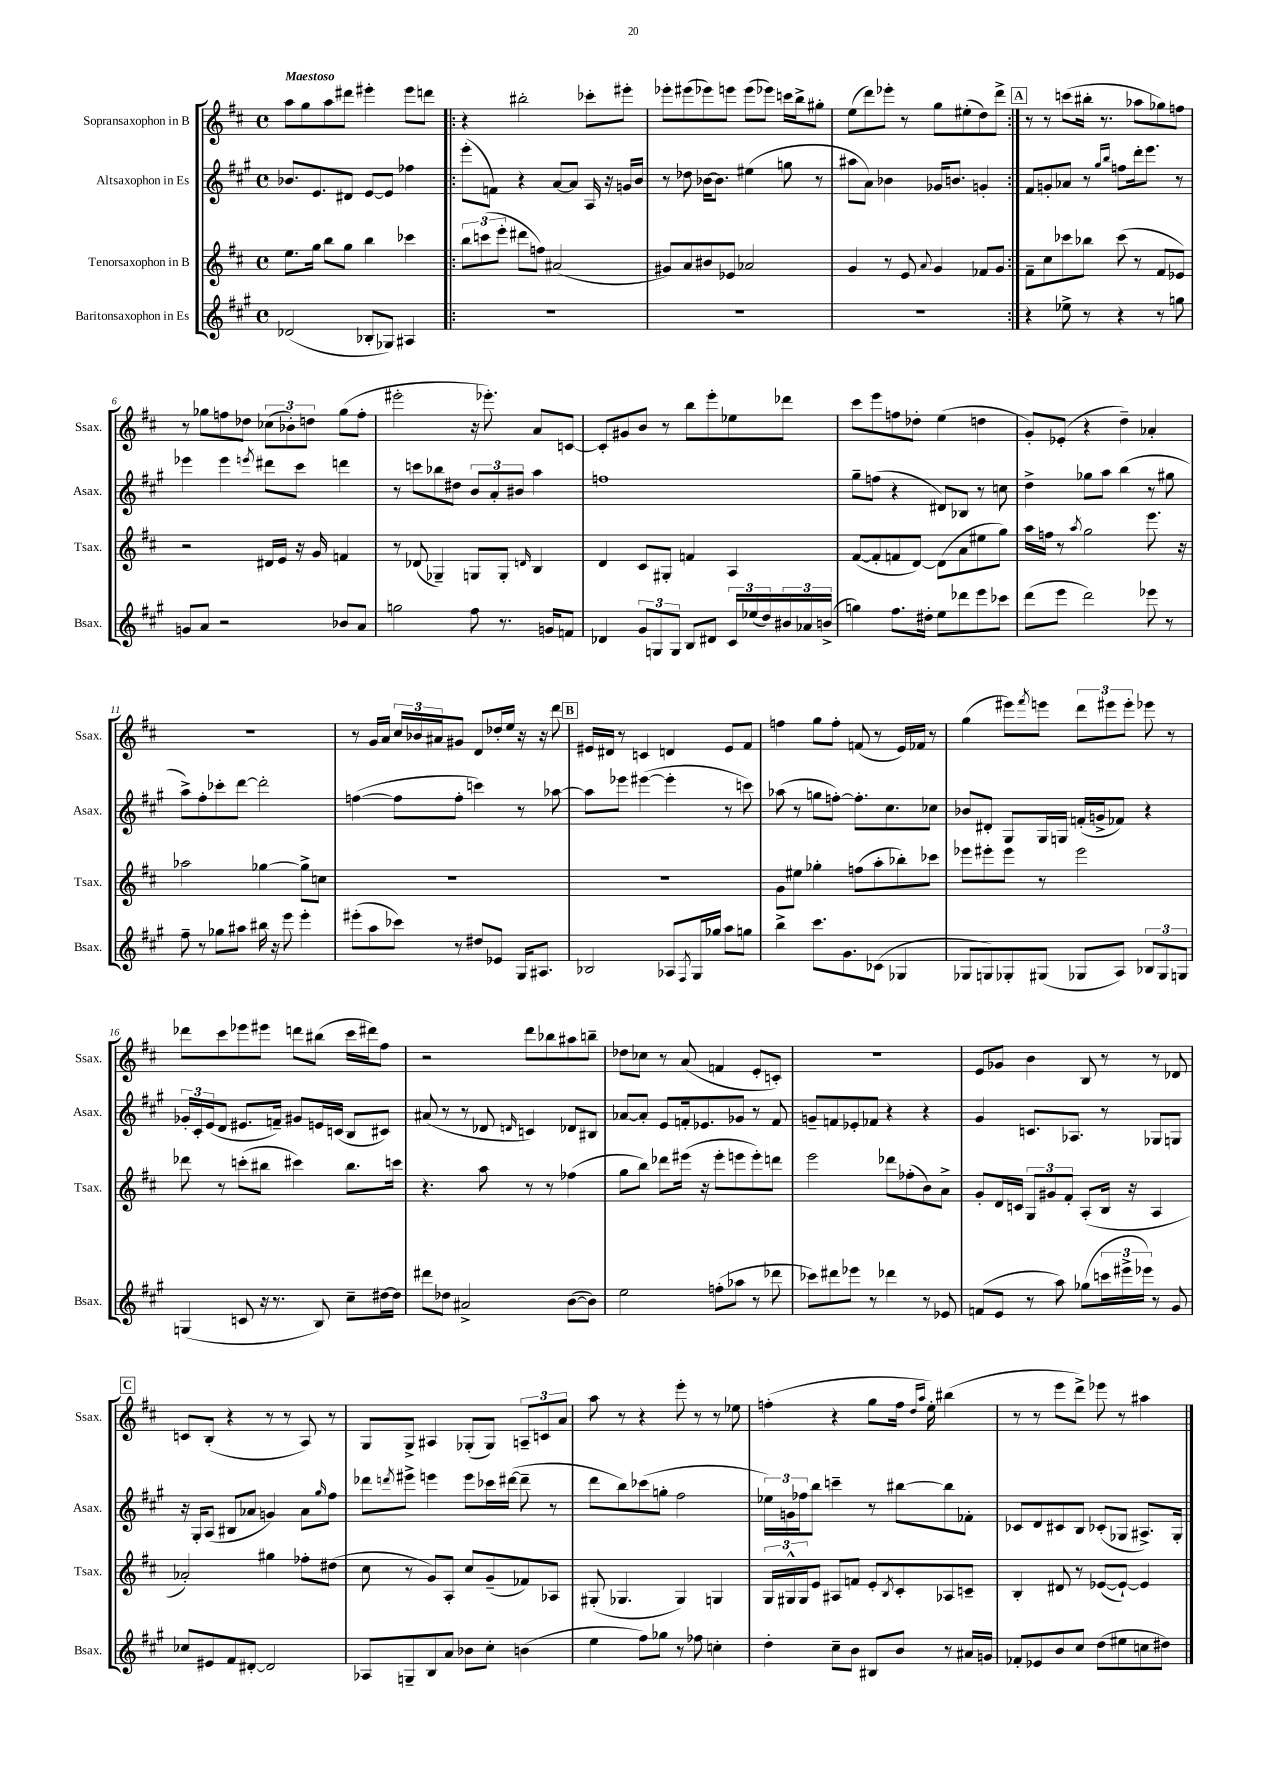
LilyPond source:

<<
\new StaffGroup <<
\new Staff = "s0" \with { instrumentName = "Sopransaxophon in B" shortInstrumentName = "Ssax." } {
    \clef treble \key d \major \defaultTimeSignature \time 4/4 \tempo "Maestoso"
    a''8 g''8 a''8 dis'''8 eis'''4-. eis'''8 d'''8 |
    \repeat volta 2 { r4 bis''2-. ces'''8-. eis'''8-. |
    ees'''8-. eis'''8( ees'''8) e'''8 e'''8( ees'''8) c'''16 b''16-> gis''8-. |
    e''8( d'''8) ees'''8-. r8 g''8 eis''8-.( d''8) d'''8-> | }
    \mark \markup { \box "A" } r8 r8 c'''8( bis''16-. r8. aes''8 ges''8) f''8 |
    r8 ges''8 f''8 des''8 \tuplet 3/2 { ces''8( bes'8-.) d''8 } ges''8( f''8-. |
    eis'''2-. r16 ees'''8.-.) a'8 c'8~ |
    c'8-. gis'8 b'8 r8 b''8 e'''8-. ees''8 des'''8 |
    cis'''8 e'''8 f''8 des''8-. e''4( d''4 |
    g'8-.) ees'8-.( r4 d''4--) aes'4-. |
    R1 |
    r8 g'16 a'16 \tuplet 3/2 { cis''16 bes'16 ais'16 } gis'8 d'8 des''16-. e''16 r16 r16 d'''8 |
    \mark \markup { \box "B" } eis'16 dis'16 r8 c'4 d'4 eis'8 fis'8 |
    f''4 g''8 f''8-. f'8( r8 e'16) fes'16 r8 |
    g''4( eis'''8) \acciaccatura { fis'''8 } e'''8 \tuplet 3/2 { d'''8 eis'''8 eis'''8-. } ees'''8 r8 |
    des'''8 cis'''8 ees'''8 eis'''8 d'''8 bis''8( cis'''16 dis'''16) fis''8 |
    r2 d'''8 bes''8 ais''8 b''8-- |
    des''8 ces''8 r8 a'8( f'4 e'8-. c'8-.) |
    R1 |
    e'8 ges'8 b'4 b8 r8 r8 des'8 |
    \mark \markup { \box "C" } c'8 b8-.( r4 r8 r8 a8) r8 |
    g8 g8-> ais4 ges8-.( ges8) \tuplet 3/2 { a8-- c'8 a'8 } |
    a''8 r8 r4 e'''8-. r8 r8 ees''8 |
    f''4-.( r4 g''8 f''16 \grace { d''16 a''16 } e''16-.) bis''4( |
    r8 r8 e'''8 d'''8->) ees'''8 r8 ais''4 \bar "|." |
}
\new Staff = "s1" \with { instrumentName = "Altsaxophon in Es" shortInstrumentName = "Asax." } {
    \clef treble \key a \major \defaultTimeSignature \time 4/4
    bes'8. e'8. dis'8 e'8~ e'8 fes''4 |
    \repeat volta 2 { e'''8-.( f'8) r4 a'8~ a'8 a16 r16 g'16 b'16 |
    r8 des''8 bes'16~ bes'8. eis''4( g''8 r8 |
    ais''8 a'8) bes'4 ges'16 b'8. g'4-. | }
    \mark \markup { \box "A" } fis'8 g'8-. aes'8 r8 \grace { gis''16 b''16 } f''8 d'''16-. e'''8. r8 |
    ees'''4 ees'''4 \acciaccatura { e'''8 } dis'''8 cis'''8 d'''4 |
    r8 c'''8 bes''8 dis''8 \tuplet 3/2 { b'8 a'8-. bis'8 } a''4 |
    f''1 |
    gis''8-- f''8( r4 dis'8) bes8 r8 c''8 |
    d''4-> ges''8 a''8 b''4( r8 gis''8 |
    a''8->) fis''8-. ces'''8-. d'''8~ d'''2-. |
    f''4~( f''8 f''8-. c'''4) r8 aes''8~ |
    \mark \markup { \box "B" } aes''8 ees'''8 eis'''4~( eis'''4-. r8 c'''8) |
    aes''8( r8 g''8 f''8~-.) f''8.-. cis''8. ces''8 |
    bes'8 dis'8-. gis8 gis16 g16 f'16-.( g'16-> fes'8) r4 |
    \tuplet 3/2 { ges'16-. cis'16-. e'16( } d'8 eis'8. f'16--) gis'8 e'16 c'16( b8 cis'8) |
    ais'8( r8 r8 des'8 \grace { d'16 } c'4) des'8 bis8 |
    aes'8~ aes'8-. e'8 f'16-. ees'8. ges'8 r8 f'8 |
    g'8-- f'8 ees'8-. fes'8 r4 r4 |
    gis'4 c'8. aes8. r8 ges8 g8 |
    \mark \markup { \box "C" } r16 gis16-. a8( bis8 aes'8 g'4) aes'8 \grace { gis''16 } fis''8 |
    des'''8 \acciaccatura { d'''8 } eis'''8-> e'''4 e'''8 ces'''16 dis'''16~( dis'''8-- r8 |
    d'''8 b''8) ces'''8( g''8-. fis''2 |
    \tuplet 3/2 { ees''16) g'16 fes''16 } b''8 c'''4-- r8 bis''8~ bis''8 fes'8-. |
    ces'8 d'8 cis'8 b8 ces'8-.( ges8 ais8.->) ges16-. \bar "|." |
}
\new Staff = "s2" \with { instrumentName = "Tenorsaxophon in B" shortInstrumentName = "Tsax." } {
    \clef treble \key d \major \defaultTimeSignature \time 4/4
    e''8. g''16 b''8 g''8 b''4 ces'''4 |
    \repeat volta 2 { \tuplet 3/2 { b''8 c'''8( e'''8-. } dis'''8 f''8) ais'2( |
    gis'8) a'8 bis'8 ees'8 aes'2 |
    g'4 r8 e'8 \appoggiatura { a'8 } g'4 fes'8 g'8 | }
    \mark \markup { \box "A" } fis'8-- cis''8 ces'''8 bes''8 ces'''8( r8 fis'8 ees'8) |
    r2 dis'16 e'16 r16 g'16 f'4 |
    r8 des'8( ges4--) g8 g8-. \grace { d'16 } b4 |
    d'4 cis'8 gis8-. f'4 a4 |
    fis'8~( fis'8-. f'8 d'8~) d'8( a'8 eis''8 g''8) |
    a''16 f''16 r8 \acciaccatura { a''8 } g''2 e'''8. r16 |
    aes''2 ges''4~ ges''8-> c''8 |
    R1 |
    \mark \markup { \box "B" } R1 |
    g'8 eis''8 ges''4-. f''8( a''8-. bes''8-.) ces'''8 |
    ees'''8 eis'''8-. eis'''8 r8 eis'''2 |
    des'''8 r8 c'''8-.( bis''8 cis'''4) bis''8. c'''16 |
    r4. a''8 r8 r8 fes''4( |
    g''8 b''8) des'''8 eis'''16( r16 eis'''8-. e'''8 e'''8-.) d'''8 |
    e'''2 des'''8 fes''8-.( b'8) a'8-> |
    g'8-. d'16 c'16 \tuplet 3/2 { g8 gis'8 fis'8-. } a8-.( b16 r16 a4 |
    \mark \markup { \box "C" } aes'2-.) gis''4 fes''8-. dis''8( |
    cis''8 r8 g'8) a8-. cis''8 g'8--( fes'8) aes8 |
    gis8-.( ges4. ges4) g4 |
    \tuplet 3/2 { g16 gis16-^ gis16 } e'8 ais8 f'8 e'8-. \acciaccatura { b8 } cis'8-. aes8 c'8-- |
    b4-. dis'8 r8 ees'8~( ees'8~-!) ees'4 \bar "|." |
}
\new Staff = "s3" \with { instrumentName = "Baritonsaxophon in Es" shortInstrumentName = "Bsax." } {
    \clef treble \key a \major \defaultTimeSignature \time 4/4
    des'2( bes8-. ges8) ais4 |
    \repeat volta 2 { R1 |
    R1 |
    R1 | }
    \mark \markup { \box "A" } r4 ees''8-> r8 r4 r8 g''8 |
    g'8 a'8 r2 bes'8 a'8 |
    g''2 fis''8 r8. g'16 f'8 |
    des'4 \tuplet 3/2 { gis'8 g8 g8 } b8 dis'8 \tuplet 3/2 { cis'16 ees''16( d''16) } \tuplet 3/2 { bis'16 aes'16 b'16->( } |
    g''4) fis''8. dis''16-. e''8 des'''8 e'''8 ces'''8 |
    d'''8( e'''8 d'''2) ees'''8 r8 |
    fis''8-- r8 ges''8 ais''8 bis''16 r16 e'''8 e'''4-. |
    eis'''8-.( a''8 ces'''8) r8 dis''8 ees'8 gis16 ais8. |
    \mark \markup { \box "B" } bes2 aes8 \acciaccatura { fis8 } gis16 ges''16 a''8 g''8 |
    b''4-> cis'''8. gis'8. ces'8( ges4 |
    ges8 g8) ges8-. gis8( ges8 a8) \tuplet 3/2 { bes8 ges8 g8 } |
    g4( c'8 r16 r8. b8) cis''8-- dis''16~ dis''16 |
    dis'''8 des''8 ais'2-> b'8~( b'8) |
    e''2 f''8-.( aes''8 r8 des'''8 |
    ces'''8) dis'''8 ees'''8 r8 des'''4 r8 ees'8 |
    f'8( e'8 r8 a''8) ges''8( \tuplet 3/2 { c'''16 eis'''16-> ees'''16) } r8 gis'8 |
    \mark \markup { \box "C" } ces''8 eis'8 fis'8 dis'8~-. dis'2 |
    aes8 g8-- b8 a'8 bes'8 cis''8-. b'4( |
    e''4 fis''8) ges''8 r8 fes''8 c''4-. |
    d''4-. cis''8-- b'8 bis8 b'8 r8 ais'16 g'16 |
    fes'8-. ees'8 b'8 cis''8 d''8( eis''8 c''8 dis''8) \bar "|." |
}
>>
>>
